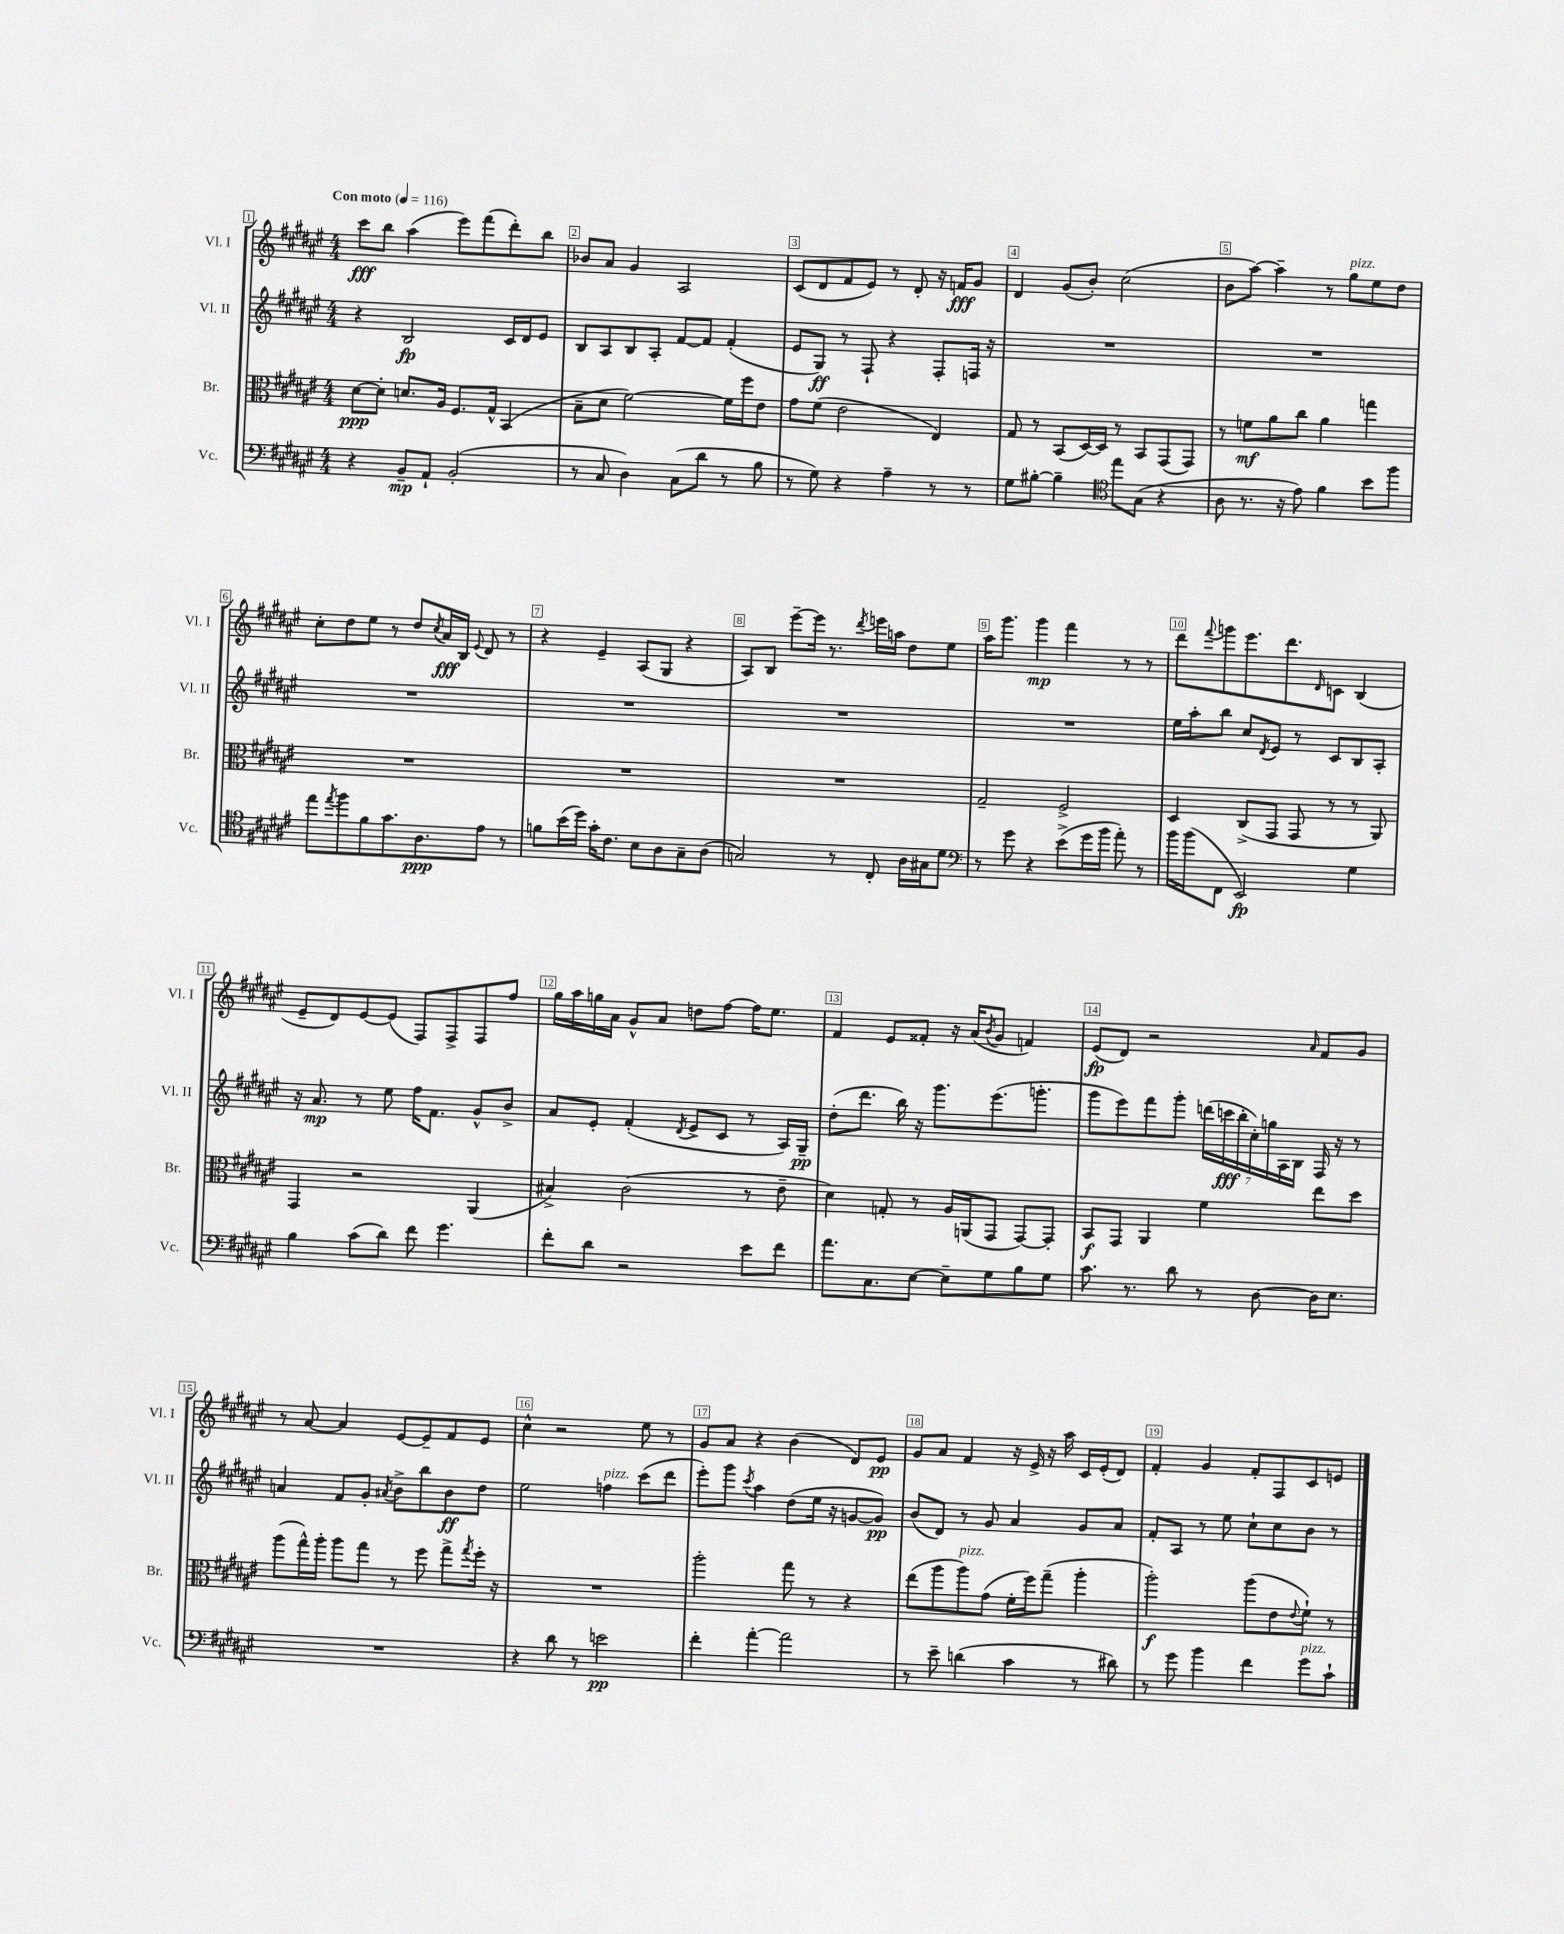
<<
\new StaffGroup <<
\new Staff = "s0" \with { instrumentName = "Vl. I" shortInstrumentName = "Vl. I" } {
    \clef treble \key fis \major \numericTimeSignature \time 4/4 \tempo "Con moto" 4 = 116
    cis'''8\fff b''8 ais''4( eis'''8) fis'''8( dis'''8-.) b''8 |
    bes'8 ais'8 gis'4 ais2 |
    cis'8( dis'8 fis'8 eis'8) r8 dis'8-. r16 f'16\fff gis'8 |
    dis'4 gis'8( b'8-.) cis''2( |
    b'8 ais''8~) ais''4-- r8 gis''8^\markup { \italic "pizz." } eis''8 dis''8 |
    cis''8-. dis''8 eis''8 r8 dis''8 \acciaccatura { cis''8 } ais'16\fff b16 \appoggiatura { eis'8 } dis'8 r8 |
    r4 eis'4-- ais8( gis8 r4 |
    ais8) b8 eis'''8~-- eis'''16 r8. \acciaccatura { dis'''8 } e'''16 a''16 dis''8 eis''8 |
    ais''16 gis'''8. gis'''4\mp fis'''4 r8 r8 |
    dis'''8 \appoggiatura { fis'''8 } g'''8 eis'''8. dis'''8. \grace { dis'16 } c'8 b4( |
    eis'8-- dis'8) eis'8~ eis'8( fis8) fis8-> fis8 fis''8 |
    gis''16 ais''16 g''16 ais'16 gis'8-^ ais'8 d''8 fis''8~ fis''16 eis''8. |
    fis'4 eis'8 fisis'8-. r16 ais'16( \acciaccatura { b'8 } gis'8 f'4) |
    eis'8\fp( dis'8) r2 \grace { ais'16 } fis'8 gis'8 |
    r8 ais'8~ ais'4 eis'8~ eis'8-- fis'8 eis'8 |
    cis''4-^ r2 eis''8 r8 |
    gis'8 ais'8 r4 b'4( dis'8) eis'8\pp |
    gis'8 ais'8 fis'4 r16 eis'16-> r16 ais''16 cis'16 eis'16-.( dis'8) |
    fis'4-. gis'4 fis'8-. fis8 cis'8 e'8 \bar "|." |
}
\new Staff = "s1" \with { instrumentName = "Vl. II" shortInstrumentName = "Vl. II" } {
    \clef treble \key fis \major \numericTimeSignature \time 4/4
    r4 b2\fp cis'16 dis'16 eis'8 |
    b8 ais8 b8 ais8-. fis'8~ fis'8 fis'4-.( |
    eis'8 gis8\ff) r8 fis8-! r4 fis8-. f16 r16 |
    R1 |
    R1 |
    R1 |
    R1 |
    R1 |
    R1 |
    eis''16 ais''16-. b''8 cis''8 \acciaccatura { dis'8 } eis'8 r8 cis'8 b8 ais8-. |
    r16 ais'8.\mp r8 eis''8 fis''16 fis'8. gis'8-^ b'8-> |
    ais'8 eis'8-. fis'4-.( \acciaccatura { dis'8 } eis'8-> cis'8 r8 ais16) gis16--\pp |
    dis''8-.( dis'''8. b''16) r16 gis'''8. eis'''8.( g'''8.-. |
    gis'''8 eis'''8) fis'''8 gis'''8-. \tuplet 7/4 { d'''16( c'''16\fff b''16-. cis''16-.) g''16 ais16 b16 } fis16 r16 r8 |
    a'4 fis'8 gis'8-. \acciaccatura { ais'8 } b'8-> b''8 b'8\ff dis''8 |
    eis''2 f''4^\markup { \italic "pizz." } cis'''8( dis'''8 |
    eis'''8-.) gis'''8 \acciaccatura { cis'''8 } ais''4 dis''8( eis''16 r16 g'8~ g'8\pp) |
    b'8( dis'8) r8 gis'8 ais'4 gis'8 ais'8 |
    fis'8-. ais8 r8 eis''8 cis''8-! cis''8 b'8 r8 \bar "|." |
}
\new Staff = "s2" \with { instrumentName = "Br." shortInstrumentName = "Br." } {
    \clef alto \key fis \major \numericTimeSignature \time 4/4
    dis'8~\ppp dis'8-. d'8. ais16 fis8. gis16-^ b,4( |
    b8-- dis'8 fis'2~) fis'16 fis''16 eis'8 |
    gis'8 fis'8( eis'2 eis4) |
    gis8 r8 b,8( dis16~) dis16 r8 b,8 gis,8( gis,8) |
    r8 f'8\mf ais'8 cis''8 ais'4 g''4 |
    R1 |
    R1 |
    R1 |
    gis2-- fis2-> |
    dis4 cis8->( gis,8 gis,8 r8 r8 ais,8) |
    gis,4 r2 ais,4( |
    bis4->) cis'2( r8 eis'8-- |
    dis'4) g8-. r8 ais16 a,16( gis,8 gis,8~) gis,8-. |
    b,8\f gis,8 ais,4 fis'4 eis''8 dis''8 |
    ais''8( gis''16-^) ais''16-. ais''8 gis''8 r8 fis''8 gis''8-> \acciaccatura { gis''8 } fis''16-. r16 |
    R1 |
    ais''2-. gis''8 r8 r4 |
    eis''8( ais''8 ais''8^\markup { \italic "pizz." }) gis'8( fis'16-. fis''16) gis''8--( ais''4-. |
    ais''2-.\f) ais''8( eis'8 \appoggiatura { eis'8 } fis'8-!) r8 \bar "|." |
}
\new Staff = "s3" \with { instrumentName = "Vc." shortInstrumentName = "Vc." } {
    \clef bass \key fis \major \numericTimeSignature \time 4/4
    r4 b,8--\mp ais,8-! b,2-.( |
    r8 cis8 dis4) cis8( dis'8 r8 b8 |
    r8 gis8) r4 ais4-- r8 r8 |
    gis8 bis8~-. bis4-- \clef tenor eis''8 gis8( r4 |
    ais8 r8. r16 eis'8) fis'4 b'8 fis''8 |
    eis''8 \acciaccatura { eis''8 } fis''8 fis'8 gis'8. ais8.\ppp eis'8 r8 |
    f'8 b'16( dis''16) gis'16-. cis'8. b8 ais8 gis8-- ais8( |
    g2) r8 cis8-. ais16 gis16 dis'8 |
    \clef bass r8 gis'8 r4 eis'8->( gis'16 b'16 ais'8-.) r8 |
    b'16 b'16( fis,8 eis,2\fp) gis4 |
    b4 cis'8( dis'8) fis'8 gis'4. |
    fis'8-. dis'8 r2 eis'8 fis'8 |
    ais'8. cis8. eis8~ eis8-- gis8 b8 gis8 |
    cis'8. r8. dis'8 r8 dis8~ dis16 eis8. |
    R1 |
    r4 dis'8 r8 e'2\pp |
    fis'4-. ais'4~-. ais'2 |
    r8 eis'8-- d'4( cis'4 r8 dis'8) |
    r8 gis'8 b'4 fis'4 gis'8^\markup { \italic "pizz." } cis'8-! \bar "|." |
}
>>
>>
\layout { \context { \Score \override BarNumber.break-visibility = ##(#f #t #t) barNumberVisibility = #all-bar-numbers-visible \override BarNumber.stencil = #(make-stencil-boxer 0.1 0.3 ly:text-interface::print) } }
